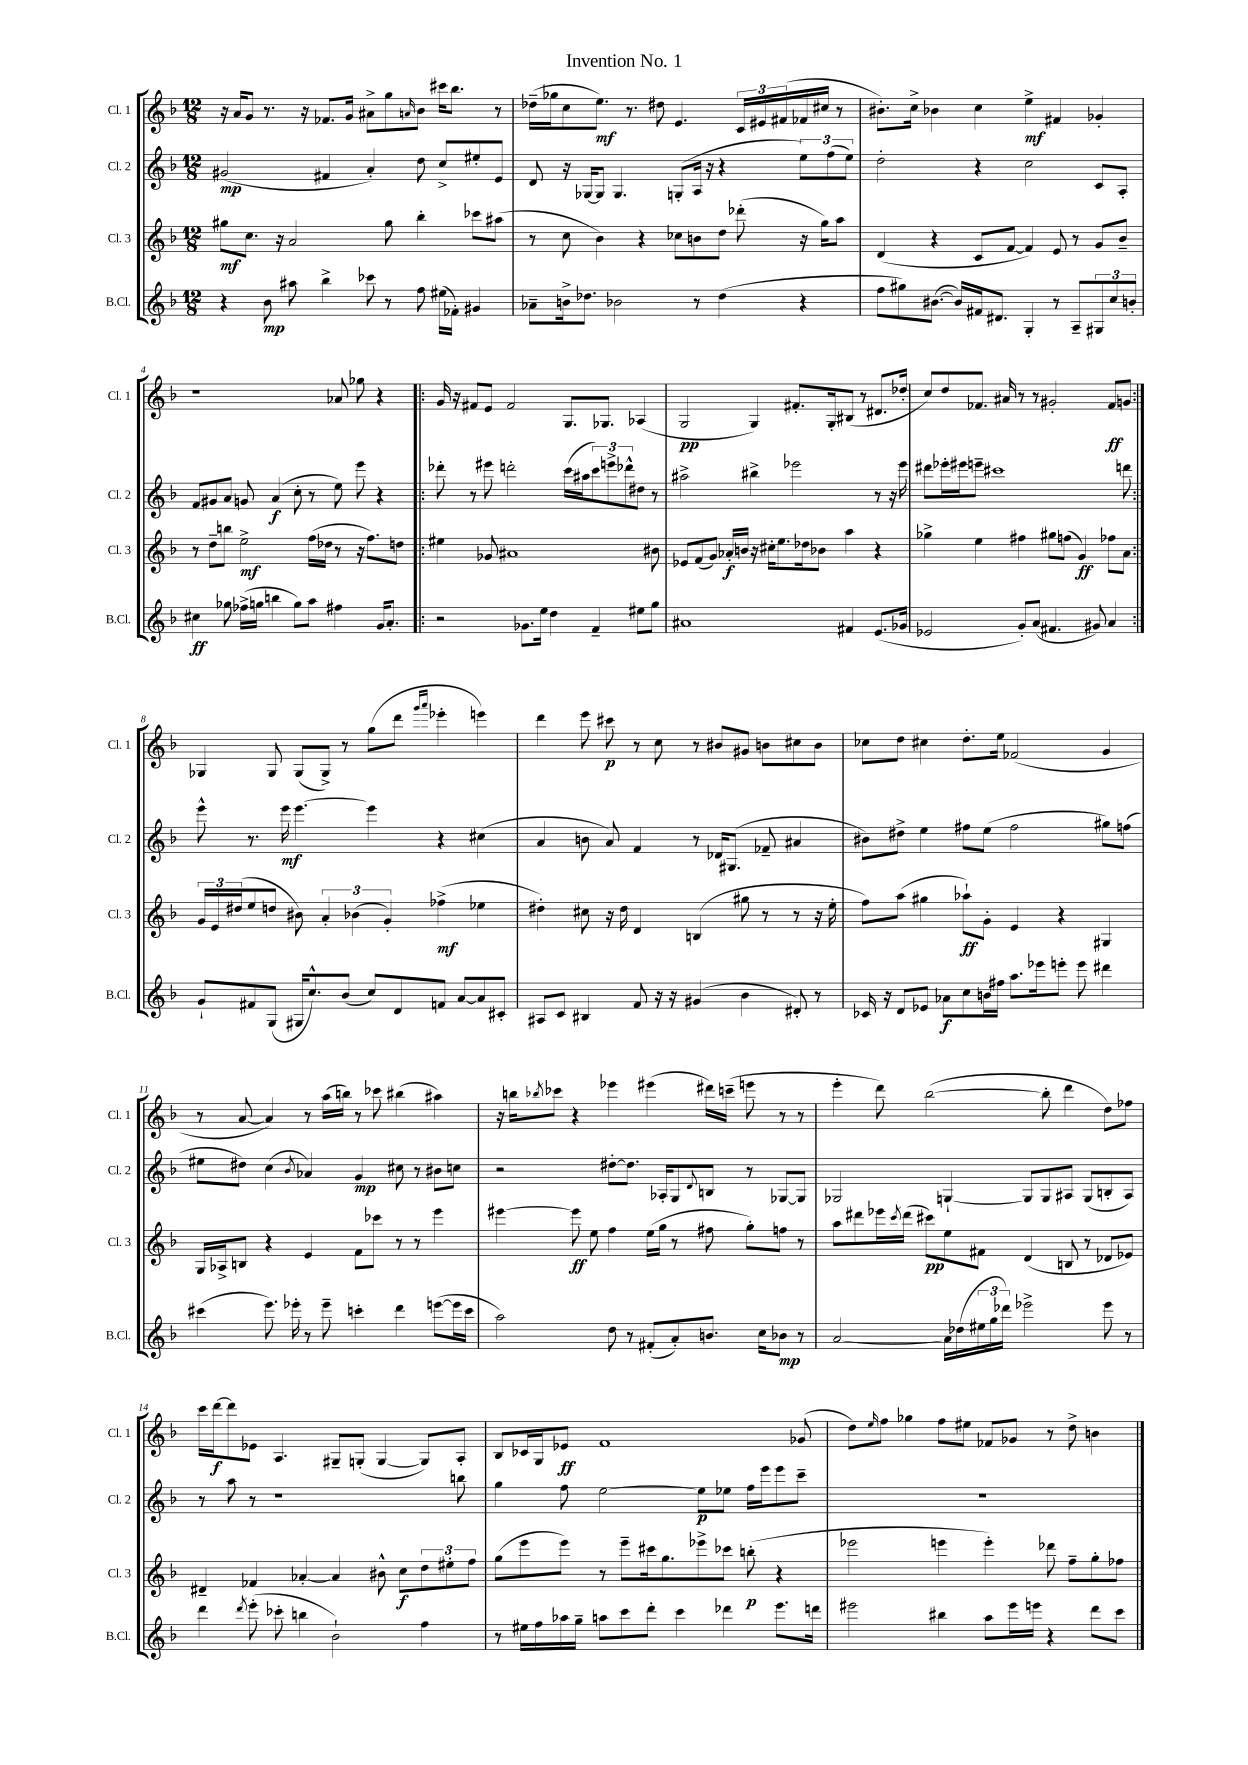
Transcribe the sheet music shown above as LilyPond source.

\header { title = "Invention No. 1" }
<<
\new StaffGroup <<
\new Staff = "s0" \with { instrumentName = "Cl. 1" shortInstrumentName = "Cl. 1" } {
    \clef treble \key f \major \numericTimeSignature \time 12/8
    r16 a'16 g'8 r8. r16 fes'8. g'16 ais'8-> g''8 \grace { a'16 } bes'8 cis'''16 bes''8. r8 |
    des''16--( ges''16 c''8 e''8.\mf) r8. dis''8 e'4. \tuplet 3/2 { c'16 eis'16 fis'16( } fes'16 cis''16 r8 |
    bis'8.-.) c''16-> bes'4 c''4 e''4->\mf fis'4 ges'4-. |
    r1 aes'8 ges''8 r4 |
    \repeat volta 2 { g'16 r16 fis'8 e'8 fis'2 g8. ges8. aes4( |
    g2\pp g4) fis'8.-. g16-. bis8( r8 dis'8. des''16-. |
    c''8) d''8 fes'8. ais'16 r8 r8 gis'2-. fes'8\ff g'8 | }
    ges4 ges8 ges8( ges8->) r8 g''8( d'''8 \grace { g'''16 a'''16 } ees'''4-. e'''4) |
    d'''4 e'''8 cis'''8\p r8 c''8 r8 bis'8 gis'8 b'8 cis''8 b'8 |
    ces''8 d''8 cis''4 d''8.-. e''16 fes'2( g'4 |
    r8 a'8~ a'4) r8 a''16( b''16) r8 ces'''8 bis''4( ais''4) |
    r16 b''16 \acciaccatura { bes''8 } ces'''8 r4 ees'''4 eis'''4( dis'''16) c'''16--( e'''8 r8 r8 |
    e'''4-. d'''8) bes''2~( bes''8-. d'''4 d''8) fes''8 |
    c'''16 d'''16~\f d'''8 ees'8 a4. gis8-- g8-.( g4~ g8) a8-. |
    bes8 ces'16 g16 ees'8\ff f'1 ges'8( |
    d''8) \grace { e''16 } f''8 ges''4 f''8 eis''8 fes'8 ges'8 r8 d''8-> b'4 \bar "|." |
}
\new Staff = "s1" \with { instrumentName = "Cl. 2" shortInstrumentName = "Cl. 2" } {
    \clef treble \key f \major \numericTimeSignature \time 12/8
    gis'2\mp( fis'4 a'4-.) d''8 c''8-> eis''8-. e'8 |
    d'8 r16 ges16~ ges8 ges4. g8-.( a16 r16 r4 \tuplet 3/2 { e''8) f''8( e''8) } |
    d''2-. r4 c''2 c'8 a8-. |
    f'8 gis'8 a'8 g'8 a'4\f( c''8-. r8 e''8) e'''8 r4 |
    \repeat volta 2 { des'''8-. r8 eis'''8 d'''2-. c'''16( ais''16 \tuplet 3/2 { c'''8) e'''8-> des'''8-^ } dis''8 r8 |
    ais''2-> bis''4-> ees'''2 r8 r16 ees'''16 |
    dis'''8 ees'''16-. eis'''16 e'''8-- cis'''1 d'''8 | }
    e'''8-^ r8. e'''16\mf e'''4.~ e'''4 r4 cis''4( |
    a'4 b'8 a'8) f'4 r8 des'16 gis8.( fes'8-- ais'4 |
    bis'8) dis''8-> e''4 fis''8 e''8( fis''2 gis''8) f''8( |
    eis''8 dis''8) c''4( \acciaccatura { bes'8 } aes'4) g'4\mp cis''8 r8 bis'8 c''8 |
    r2 dis''8~-. dis''8. aes16-. g8 \appoggiatura { d'8 } b8 r8 ges8~ ges8 |
    ges2 g4~-! g8 g8 ais8 g8( b8-. ais8) |
    r8 a''8 r8 r1 b''8 |
    g''4 f''8 e''2~ e''8\p ees''8 f''16 e'''16 e'''8 c'''8-- |
    R1. \bar "|." |
}
\new Staff = "s2" \with { instrumentName = "Cl. 3" shortInstrumentName = "Cl. 3" } {
    \clef treble \key f \major \numericTimeSignature \time 12/8
    gis''8\mf c''8. r16 a'2 gis''8 bes''4-. ces'''8 ais''8( |
    r8 c''8 bes'4) r4 ces''8 b'8 d''8 des'''8-.( r16 g''16) a''8 |
    d'4( r4 c'8 f'8~ f'4) e'8 r8 g'8 bes'8-- |
    r8 d''8-- b''8 e''2->\mf f''16( des''16 r8 r16 f''8.) d''8 |
    \repeat volta 2 { eis''4 ges'8 ais'1 bis'8 |
    ees'8 f'8( g'8) aes'16-.\f b'16 r16 cis''16-. e''8. des''16 bes'8 a''4 r4 |
    ges''4-> e''4 fis''4 gis''8 f''8( g'4\ff) fes''8 a'8 | }
    \tuplet 3/2 { g'16 e'16 dis''16( } e''8 d''8 bis'8) \tuplet 3/2 { a'4-. bes'4( g'4-.) } fes''4->\mf( ees''4 |
    dis''4-.) cis''8 r16 dis''16 d'4 b4( gis''8 r8 r8 r16 e''16-. |
    f''8) a''8( gis''4 aes''8-!\ff) g'8-. e'4 r4 gis4 |
    g16 aes16-> b8 r4 e'4 f'8 ces'''8 r8 r8 e'''4 |
    eis'''4~ eis'''8\ff e''8 f''4 e''16( g''16 r8 fis''8 g''8-.) f''8 r8 |
    a''8 dis'''8 ees'''16 \acciaccatura { c'''8 } dis'''16( cis'''8\pp) e''8 fis'8 d'4( b8 r8 des'8 ees'8) |
    dis'4-- fes'4 aes'4~-. aes'4 bis'8-^ c''8\f \tuplet 3/2 { d''8 eis''8-. f''8 } |
    g''8( e'''8 e'''8) r8 e'''8-- cis'''16 g''8. ees'''8-> ces'''8 b''8-.\p( r4 |
    ees'''2 e'''4 e'''4-.) des'''8 f''8-- g''8-. fes''8 \bar "|." |
}
\new Staff = "s3" \with { instrumentName = "B.Cl." shortInstrumentName = "B.Cl." } {
    \clef treble \key f \major \numericTimeSignature \time 12/8
    r4 bes'8\mp ais''8 bes''4-> ces'''8 r8 f''8 eis''16( fes'16-.) gis'4 |
    aes'8-- b'16-> des''8. bes'2 r8 des''4( r4 |
    f''8 gis''8) bis'8.~( bis'16) fis'16 dis'8. g4-. r8 a8-- \tuplet 3/2 { gis8 c''8 b'8-. } |
    cis''4\ff ges''8 fes''16->( g''16 b''4 g''8) a''8 fis''4 g'16 a'8.-. |
    \repeat volta 2 { r2 ges'8. e''16 d''4 f'4-- eis''8 g''8 |
    ais'1 fis'4 e'8.( ges'16 |
    ees'2 g'8-.) a'8( fis'4. gis'8) a'4 | }
    g'8-! fis'8 g8( gis16 c''8.-^) bes'8( c''8) d'8 f'8 a'8~ a'8 cis'8-. |
    ais8 c'8 bis4 f'8 r16 r16 gis'4( bes'4 dis'8-.) r8 |
    ces'16 r16 d'8 ees'8 aes'8\f c''8 b'16 fis''16 a''8. ees'''16 e'''8-. e'''8 dis'''4 |
    cis'''4( e'''8.) ees'''16-. r8 ees'''8-- c'''4-. d'''4 e'''8~( e'''16 c'''16 |
    a''2) d''8 r8 fis'8-.( a'8-.) b'8. c''16 bes'8\mp r8 |
    a'2~ a'16 des''16( \tuplet 3/2 { eis''16 g''16 des'''16) } ees'''2-> ees'''8 r8 |
    d'''4 \acciaccatura { d'''8 } e'''8-.( ces'''8-. b''4 bes'2-!) f''4 |
    r8 eis''16 f''16 aes''16 g''16-- a''8 c'''8 d'''8-. c'''4 des'''4 e'''8. d'''16 |
    eis'''2 bis''4 a''8 eis'''16 e'''16 r4 d'''8 c'''8 \bar "|." |
}
>>
>>
